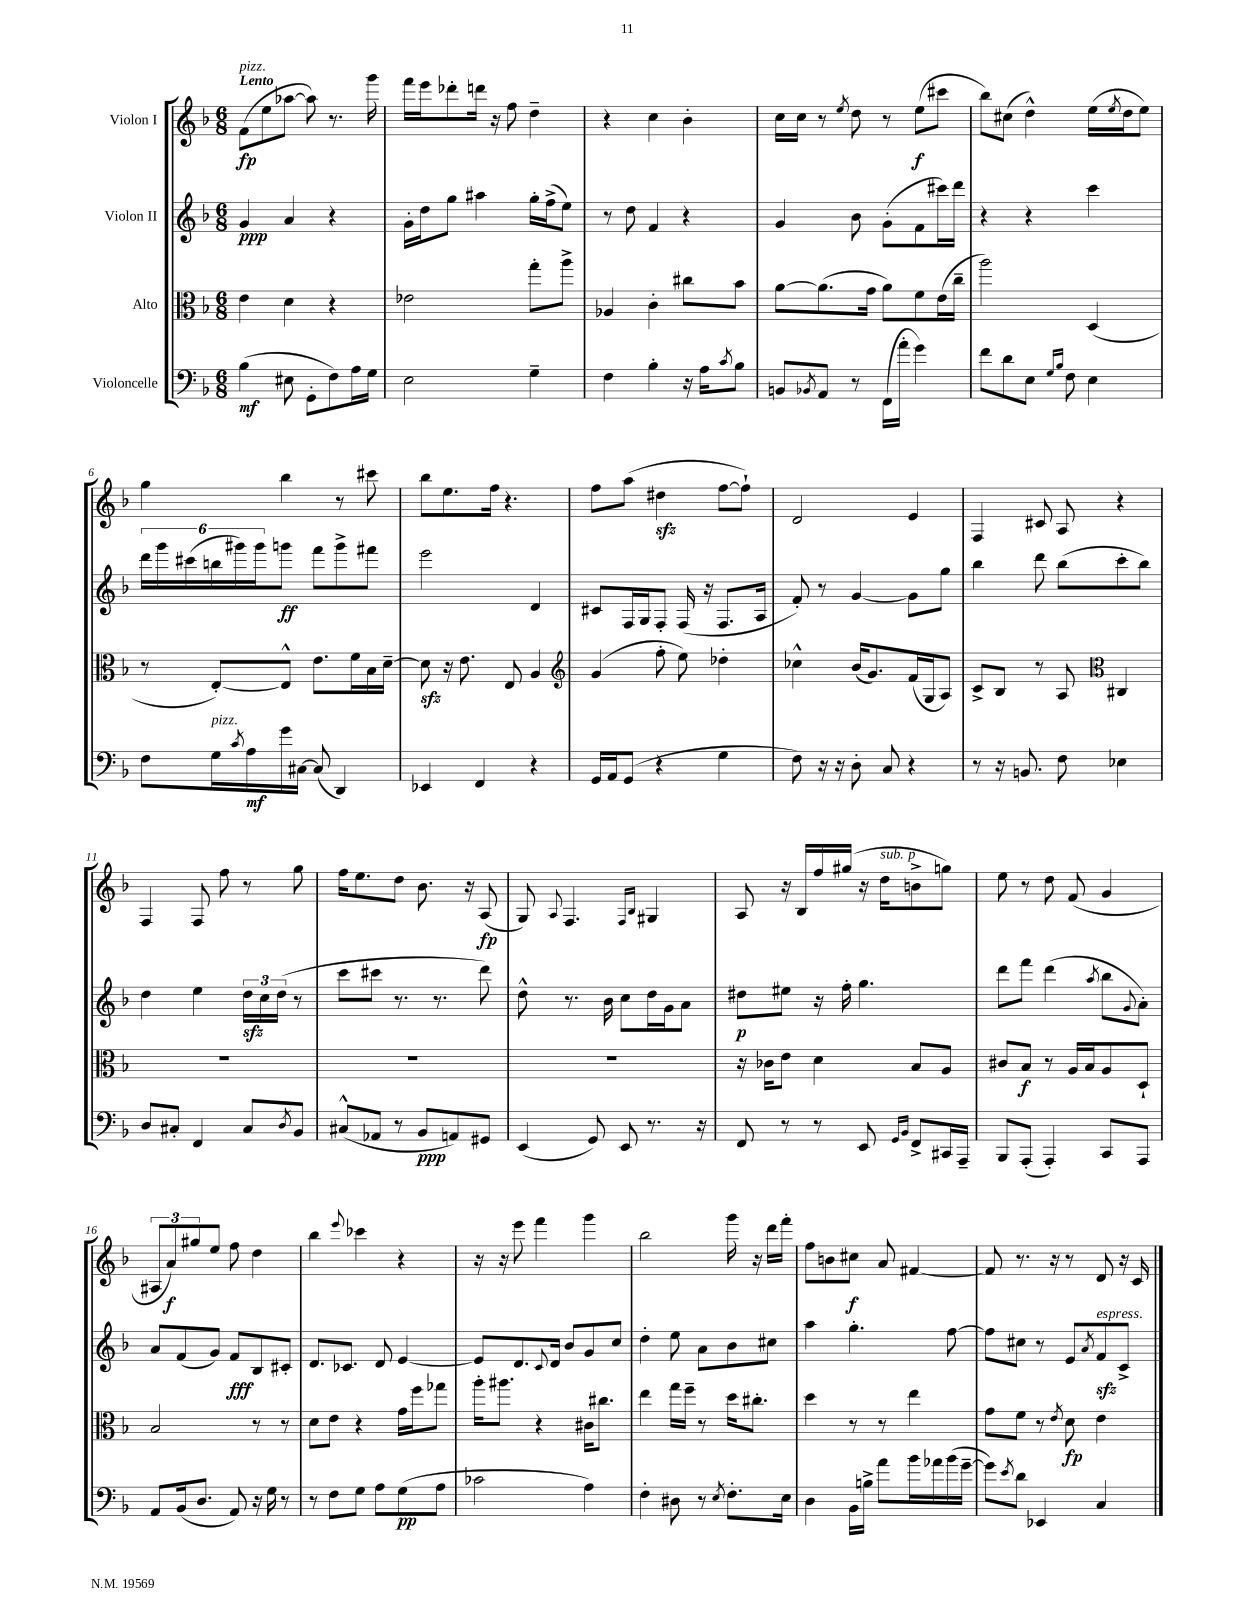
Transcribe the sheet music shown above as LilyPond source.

<<
\new StaffGroup <<
\new Staff = "s0" \with { instrumentName = "Violon I" } {
    \clef treble \key f \major \numericTimeSignature \time 6/8 \tempo "Lento"
    f'8\fp^\markup { \italic "pizz." }( e''8 aes''8~ aes''8) r8. g'''16 |
    f'''16 e'''16 des'''8-. d'''16 r16 f''8 d''4-- |
    r4 c''4 bes'4-. |
    c''16 c''16 r8 \acciaccatura { e''8 } d''8 r8 e''8\f( cis'''8 |
    bes''8) cis''8( d''4-^) e''16( \acciaccatura { e''8 } d''16 e''8) |
    g''4 bes''4 r8 cis'''8 |
    bes''8 e''8. f''16 r4. |
    f''8 a''8( dis''4\sfz f''8~ f''8-!) |
    d'2 e'4 |
    f4 cis'8 a8 r4 |
    f4 f8 f''8 r8 g''8 |
    f''16 e''8. d''8 bes'8. r16 a8\fp( |
    g8) \appoggiatura { a8 } f4. \grace { f16 bes16 } gis4 |
    a8 r16 bes16 f''16 gis''16( r16 d''16^\markup { \italic "sub. p" } b'8-> g''8) |
    e''8 r8 d''8 f'8( g'4 |
    \tuplet 3/2 { ais8 a'8\f) gis''8 } e''8 f''8 d''4 |
    bes''4 \appoggiatura { e'''8 } ces'''4 r4 |
    r16 r16 e'''8 f'''4 g'''4 |
    bes''2 g'''16 r16 d'''16 f'''16-. |
    f''8 b'8 cis''8\f a'8 fis'4~ |
    fis'8 r8. r16 r8 d'8 r16 c'16 \bar "|." |
}
\new Staff = "s1" \with { instrumentName = "Violon II" } {
    \clef treble \key f \major \numericTimeSignature \time 6/8
    g'4\ppp a'4 r4 |
    g'16-. d''16 g''8 ais''4 g''16-. f''16->( e''8) |
    r8 d''8 f'4 r4 |
    g'4 bes'8 g'8-.( f'8 cis'''16) d'''16 |
    r4 r4 c'''4 |
    \tuplet 6/4 { d'''16 g'''16 cis'''16( b''16 gis'''16) gis'''16 } g'''8\ff f'''8 g'''8-> fis'''8 |
    e'''2 d'4 |
    cis'8 f16 g16 f8-. f16( r16 f8. a16 |
    f'8-.) r8 g'4~ g'8 g''8 |
    bes''4 d'''8 bes''8( c'''8-. bes''8) |
    d''4 e''4 \tuplet 3/2 { d''16\sfz c''16 d''16( } r8 |
    c'''8 cis'''8 r8. r8. d'''8) |
    d''8-^ r8. bes'16 c''8 d''16 g'16 a'8 |
    dis''8\p eis''8 r16 f''16-. g''4. |
    d'''8 f'''8 d'''4( \acciaccatura { a''8 } bes''8 \appoggiatura { g'8 } a'8-.) |
    a'8 f'8( g'8) f'8\fff bes8 cis'8-. |
    d'8. ces'8. d'8 e'4~ |
    e'8 d'8. \appoggiatura { c'8 } d'16 bes'8 g'8 c''8 |
    d''4-. e''8 a'8 bes'8 cis''8 |
    a''4 g''4.-. f''8~ |
    f''8 cis''8 r8 e'8 \acciaccatura { a'8 } f'8\sfz^\markup { \italic "espress." } c'8-> \bar "|." |
}
\new Staff = "s2" \with { instrumentName = "Alto" } {
    \clef alto \key f \major \numericTimeSignature \time 6/8
    e'4 d'4 r4 |
    ees'2 g''8-. a''8-> |
    aes4 c'4-. cis''8 bes'8 |
    a'8~ a'8.( g'16 a'8) f'8 e'16( c''16-- |
    a''2) d4( |
    r8 e8~-.) e8-^ e'8. f'16 bes16 d'16~-- |
    d'8\sfz r16 e'8. e8 a4 |
    \clef treble g'4( f''8-. e''8) des''4-. |
    ces''4-^ bes'16( g'8.) f'16( g16 a8) |
    c'8-> bes8 r8 a8 \clef alto cis4 |
    R2. |
    R2. |
    R2. |
    r16 ces'16 e'8 d'4 bes8 a8 |
    cis'8 bes8\f r8 a16 bes16 a8 d8-! |
    bes2 r8 r8 |
    d'8 e'8 r4 g'16 f''16 ges''8 |
    a''16-. ais''8. r4 cis'16 cis''8. |
    e''4 g''16 f''16-- r8 d''16 cis''8.-. |
    d''4 r8 r8 e''4 |
    g'8 f'8 r8 \acciaccatura { e'8 } d'8\fp e'4 \bar "|." |
}
\new Staff = "s3" \with { instrumentName = "Violoncelle" } {
    \clef bass \key f \major \numericTimeSignature \time 6/8
    bes4\mf( eis8 g,8-. f8) a16 g16 |
    e2 g4-- |
    f4 bes4-. r16 a16 \acciaccatura { c'8 } bes8 |
    b,8 \acciaccatura { bes,8 } a,8 r8 f,16( a'16-. g'4) |
    f'8 d'8 e8 \grace { g16 bes16 } f8 e4 |
    f8 g16^\markup { \italic "pizz." } \acciaccatura { c'8 } a16\mf g'16 cis16~ cis8( d,4) |
    ees,4 f,4 r4 |
    g,16 a,16 g,8( r4 g4 |
    f8) r16 r16 d8-. c8 r4 |
    r8 r16 b,8. f8 ees4 |
    d8 cis8-. f,4 cis8 \acciaccatura { d8 } bes,8 |
    cis8-^( aes,8 r8 bes,8\ppp a,8) gis,8 |
    e,4( g,8) e,8 r8. r16 |
    f,8 r8 r8 e,8 \grace { g,16 bes,16 } f,8-> cis,16 a,,16-- |
    bes,,8 a,,8-.( a,,4-.) c,8 a,,8 |
    a,8 bes,16( d8. a,8) r16 g16 r8 |
    r8 f8 g8 a8 g8\pp( a8 |
    ces'2 a4) |
    f4-. dis8 r8 \acciaccatura { e8 } f8.-. e16 |
    d4 bes,16 b16-> a'8 bes'16 aes'16 bes'16( g'16~-- |
    g'8) \acciaccatura { e'8 } d'8 ees,4 c4 \bar "|." |
}
>>
>>
